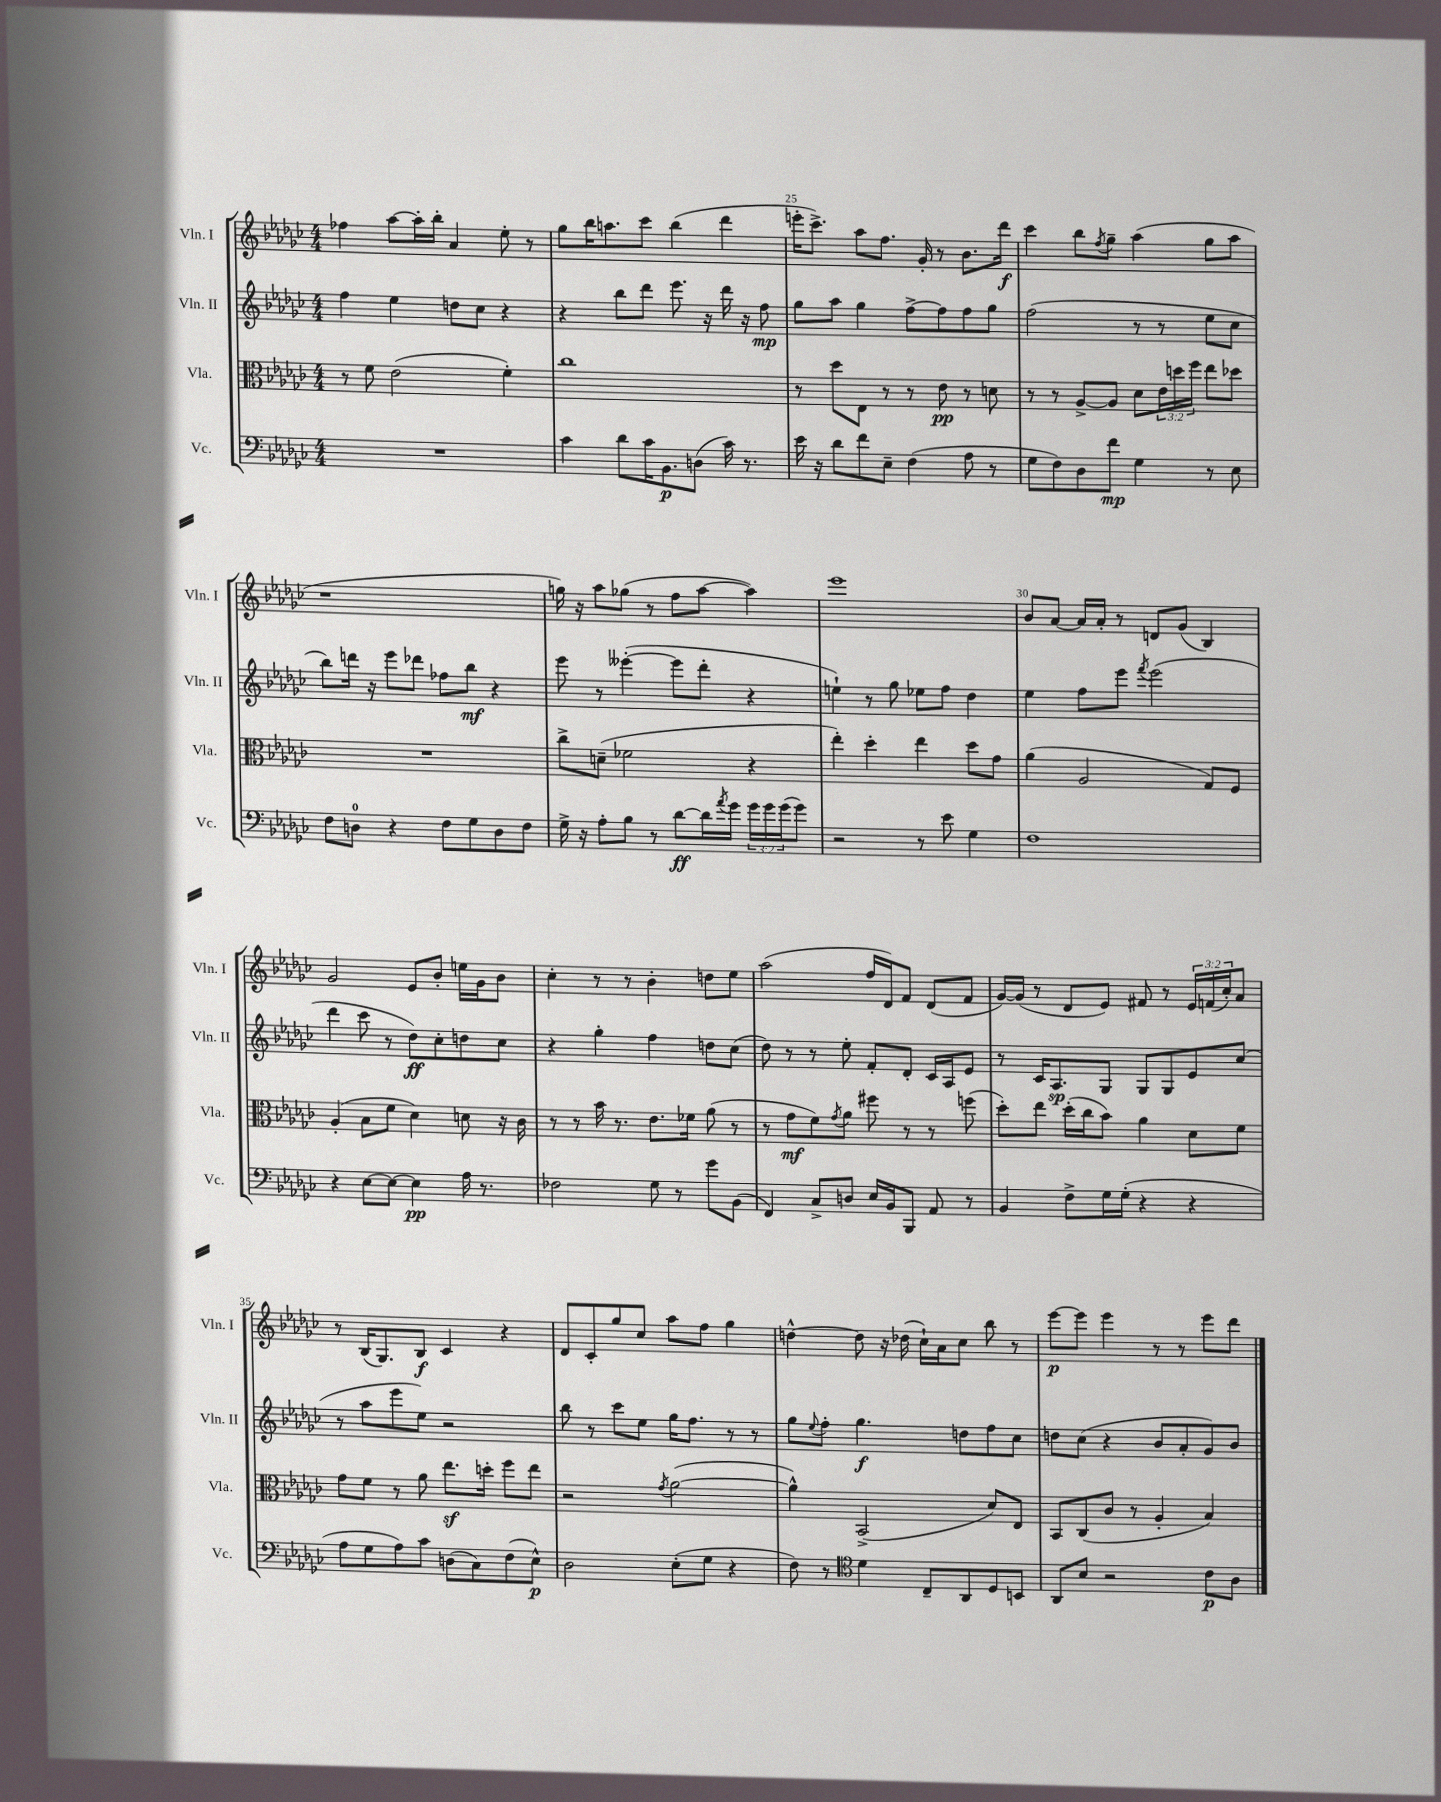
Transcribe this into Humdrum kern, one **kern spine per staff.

**kern	**kern	**kern	**kern
*staff4	*staff3	*staff2	*staff1
*clefF4	*clefC3	*clefG2	*clefG2
*k[b-e-a-d-g-c-]	*k[b-e-a-d-g-c-]	*k[b-e-a-d-g-c-]	*k[b-e-a-d-g-c-]
*M4/4	*M4/4	*M4/4	*M4/4
1r	8r	4ff	4ff-
.	8f	.	.
.	(2e-	4ee-	[8aa-
.	.	.	16aa-']
.	.	.	16bb-'
.	.	8dd	4a-
.	.	8cc-	.
.	4f')	4r	8ee-'
.	.	.	8r
=	=	=	=
4c-	1cc-	4r	8gg-
.	.	.	16bb-
.	.	.	8.aa
8d-	.	8bb-	.
16c-	.	8ddd-	8ccc-
8.BB-	.	.	.
.	.	8.eee-	(4bb-
(8D	.	.	.
.	.	16r	.
16c-)	.	16ddd-	4ddd-
8.r	.	16r	.
.	.	8ff	.
=	=	=	=
16e-	8r	8gg-	16eee'
16r	.	.	8.ccc-^)
8d-	8dd-	8aa-	.
8f	8E-	4gg-	8aa-
8E-~	8r	.	8.ff
(4F	8r	[8ff^	.
.	.	.	16g-'
.	8e-	8ff]	8r
8A-	8r	8ff	8.b-
8r	8d	8gg-	.
.	.	.	16ddd-
=	=	=	=
8G-	8r	(2ff	4ccc-
8F)	8r	.	.
8D-	[8A-^	.	8bb-
.	.	.	8qff
8f	8A-]	.	8gg-~
4G-	8d-	8r	(4aa-
.	24e-	8r	.
.	24dd	.	.
.	24ff	.	.
8r	8ee-	8ee-	8gg-
8E-	8dd-	8cc-	8aa-
=	=	=	=
8F	1r	8bb-)	1r
8D	.	16ddd	.
.	.	16r	.
4r	.	8eee-	.
.	.	8ddd-	.
8F	.	8ff-	.
8G-	.	8bb-	.
8D	.	4r	.
8F	.	.	.
=	=	=	=
16G-^	8cc-^	8eee-	16gg)
16r	.	.	16r
8A-'	(8d~	8r	8aa-
8B-	2f-	([4eee--'	(8gg-
8r	.	.	8r
[8d-	.	8eee--]	8ff
16d-]	.	8ddd-'	[8aa-
8qa-	.	.	.
16g-	.	.	.
24g-	4r	4r	4aa-])
24g-	.	.	.
(24g-	.	.	.
8g-)	.	.	.
=	=	=	=
2r	4ee-')	4ee`)	1eee-
.	4dd-'	8r	.
.	.	8gg-	.
8r	4ee-	8ee-	.
8e-	.	8ff	.
4G-	8dd-	4dd-	.
.	8g-	.	.
=	=	=	=
1F	(4a-	4ee-	8b-
.	.	.	[8a-
.	2A-	8ff	16a-]
.	.	.	16a-'
.	.	8eee-	8r
.	.	8qfff	.
.	.	(2eee-	8d
.	.	.	(8g-
.	8G-)	.	4B-)
.	8F	.	.
=	=	=	=
4r	(4A-'	4ddd-	2g-
[8E-	8B-	8ccc-	.
8E-_	8f	8r	.
4E-]	4d-)	8dd-)	8e-
.	.	8cc-'	8b-'
16A-	8d	8dd	16ee
8.r	.	.	16g-
.	16r	8cc-	8b-
.	16c-	.	.
=	=	=	=
2F-	8r	4r	4cc-'
.	8r	.	.
.	16b-	4gg-'	8r
.	8.r	.	.
.	.	.	8r
8G-	8.e-	4ff	4b-'
8r	.	.	.
.	16f-	.	.
8g-	(8a-	8dd	8dd
(8BB-	8r	(8cc-	8ee-
=	=	=	=
4FF)	8r	8dd-)	(2aa-
.	8g-	8r	.
8C-^	8f)	8r	.
.	8qg-	.	.
8D	8a-	8ee-'	.
16E-	8ff#	8f'	16ff
16BB-	.	.	16d-)
8BBB-	8r	8d-'	8f
8AA-	8r	16c-	(8d-
.	.	16A-	.
8r	(8ff	8e-	8f
=	=	=	=
4BB-	8dd-')	8r	[16g-)
.	.	.	(16g-]
.	8ee-	16c-	8r
.	.	8.A-	.
8F^	(16dd-'	.	8d-
.	16cc-	.	.
16G-	8b-)	8G-	8e-)
(16G-'	.	.	.
4r	4a-	8G-	8f#
.	.	8G-	8r
4r	8d-	8e-	24e-
.	.	.	(24f
.	.	.	24cc-')
.	8f	(8cc-	8a-
=	=	=	=
8A-	8g-	8r	8r
8G-	8f	8aa-	(16B-
.	.	.	8.G-)
8A-)	8r	8eee-	.
8c-	8a-	8ee-)	8B-
(8D	8.ee-	2r	4c-
8C-)	.	.	.
.	16dd'	.	.
(8F	8ff	.	4r
8E-^^)	8ee-	.	.
=	=	=	=
2D-	2r	8bb-	8d-
.	.	8r	8c-'
.	.	8ccc-	8gg-
.	.	8ee-	8cc-
.	8qg-	.	.
(8E-'	([2a-	16gg-	8aa-
.	.	8.ff	.
8G-	.	.	8ff
4r	.	8r	4gg-
.	.	8r	.
=	=	=	=
8F)	4a-^^])	8gg-	[4dd^^
.	.	8qqee-	.
8r	.	8ff'	.
*clefC4	*	*	*
4d-	(2BB-^	4.gg-	8dd]
.	.	.	16r
.	.	.	(16dd-
8C-~	.	.	16cc-`)
.	.	.	16a-
8AA-	.	8dd	8cc-
8D-	8d-)	8ff	8bb-
8BB	8E-	8cc-	8r
=	=	=	=
8AA-	8BB-	8dd	[8eee-
8B-	(8C-	(8cc-	8eee-]
2r	8c-	4r	4eee-
.	8r	.	.
.	4A-'	8b-	8r
.	.	8a-'	8r
8c-	4B-)	8g-)	8eee-
8A-	.	8b-	8ddd-
==	==	==	==
*-	*-	*-	*-
